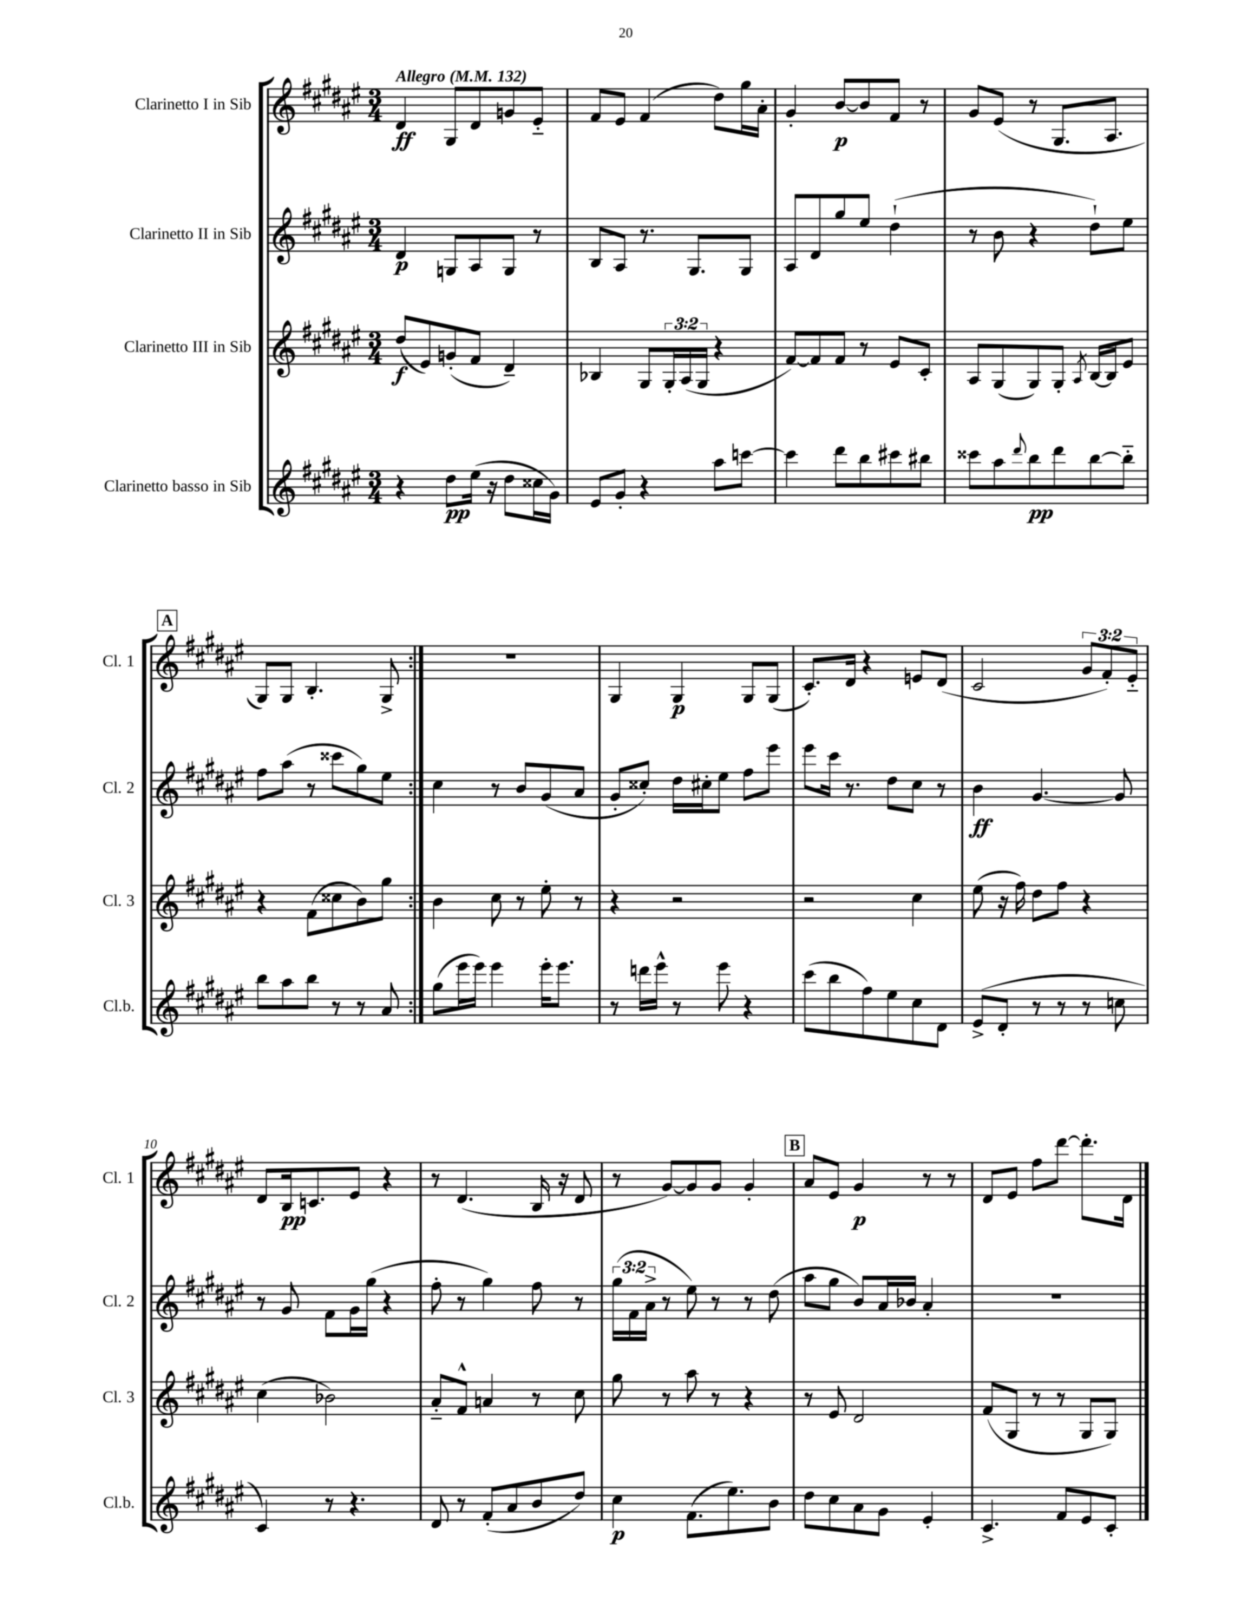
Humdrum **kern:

**kern	**kern	**kern	**kern
*staff4	*staff3	*staff2	*staff1
*clefG2	*clefG2	*clefG2	*clefG2
*k[f#c#g#d#a#e#]	*k[f#c#g#d#a#e#]	*k[f#c#g#d#a#e#]	*k[f#c#g#d#a#e#]
*M3/4	*M3/4	*M3/4	*M3/4
*MM132	*MM132	*MM132	*MM132
4r	(8dd#	4d#	4d#
.	8e#)	.	.
8dd#	(8g'	8G	8G#
(16ee#	8f#	8A#	8d#
16r	.	.	.
8dd#	4d#~)	8G	8g
16cc##	.	8r	8e#'~
16g#)	.	.	.
=	=	=	=
8e#	4B-	8B	8f#
8g#'	.	8A#	8e#
4r	8G#	8.r	(4f#
.	24G#'	.	.
.	(24A#	.	.
.	.	8.G#	.
.	24G#	.	.
8aa#	4r	.	8dd#)
[8ccc	.	8G#	16gg#
.	.	.	16a#'
=	=	=	=
4ccc]	[8f#)	8A#	4g#'
.	8f#]	8d#	.
8ddd#	8f#	8gg#	[8b
8bb	8r	8ee#	8b]
8ccc#	8e#	(4dd#`	8f#
8bb#	8c#'	.	8r
=	=	=	=
8ccc##	8A#	8r	8g#
8aa#	(8G#	8b	(8e#
8qqddd#	.	.	.
8bb	8G#)	4r	8r
8ddd#	8G#'	.	8.G#
.	8qA#	.	.
[8bb	[16B	8dd#`)	.
.	16B]	.	8.A#
8bb'~]	8e#	8ee#	.
=	=	=	=
8bb	4r	8ff#	8G#)
8aa#	.	(8aa#	8G#
8bb	(8f#	8r	4.B'
8r	8cc##	8ccc##	.
8r	8b)	8gg#)	.
8a#	8gg#	8ee#	8G#^
=:|!	=:|!	=:|!	=:|!
(8gg#	4b	4cc#	2.r
16eee#	.	.	.
16eee#)	.	.	.
4eee#	8cc#	8r	.
.	8r	8b	.
16eee#'	8ee#'	(8g#	.
8.eee#	.	.	.
.	8r	8a#	.
=	=	=	=
8r	4r	8g#'	4G#
16ddd	.	8cc##')	.
16eee#^^	.	.	.
8r	2r	16dd#	4G#
.	.	16cc#'	.
8eee#	.	8ee#	.
4r	.	8ff#	8G#
.	.	8eee#	(8G#
=	=	=	=
(8ccc#	2r	8eee#	8.c#')
8bb	.	16ccc#	.
.	.	8.r	16d#
8ff#)	.	.	4r
8ee#	.	8dd#	.
8cc#	4cc#	8cc#	8e
8d#	.	8r	(8d#
=	=	=	=
(8e#^	(8ee#	4b	2c#
8d#'	16r	.	.
.	16ff#)	.	.
8r	8dd#	[4.g#	.
8r	8ff#	.	.
8r	4r	.	12g#
.	.	.	12f#')
8cc	.	8g#]	.
.	.	.	12e#'~
=	=	=	=
4c#)	(4cc#	8r	8d#
.	.	8g#	16B
.	.	.	8.c
8r	2b-)	8f#	.
4.r	.	16g#	8e#
.	.	(16gg#	.
.	.	4r	4r
=	=	=	=
8d#	8a#'~	8ff#'	8r
8r	8f#^^	8r	(4.d#
(8f#'	4a	4gg#)	.
8a#	.	.	.
8b	8r	8ff#	16B
.	.	.	16r
8dd#)	8cc#	8r	8d#
=	=	=	=
4cc#	8gg#	(24gg#	8r
.	.	24f#	.
.	.	24a#^	.
.	8r	8r	[8g#)
(8.f#	8aa#	8ee#)	8g#]
.	8r	8r	8g#
8.ee#)	.	.	.
.	4r	8r	4g#'
8b	.	(8dd#	.
=	=	=	=
8dd#	8r	8aa#	8a#
8cc#	8e#	8gg#	8e#
8a#	2d#	8b)	4g#
8g#	.	16a#	.
.	.	16b-	.
4e#'	.	4a#'	8r
.	.	.	8r
=	=	=	=
4.c#^	(8f#	2.r	8d#
.	8G#	.	8e#
.	8r	.	8ff#
8f#	8r	.	[8ddd#
8e#	8G#	.	8.ddd#']
8c#'	8G#)	.	.
.	.	.	16d#
==	==	==	==
*-	*-	*-	*-
